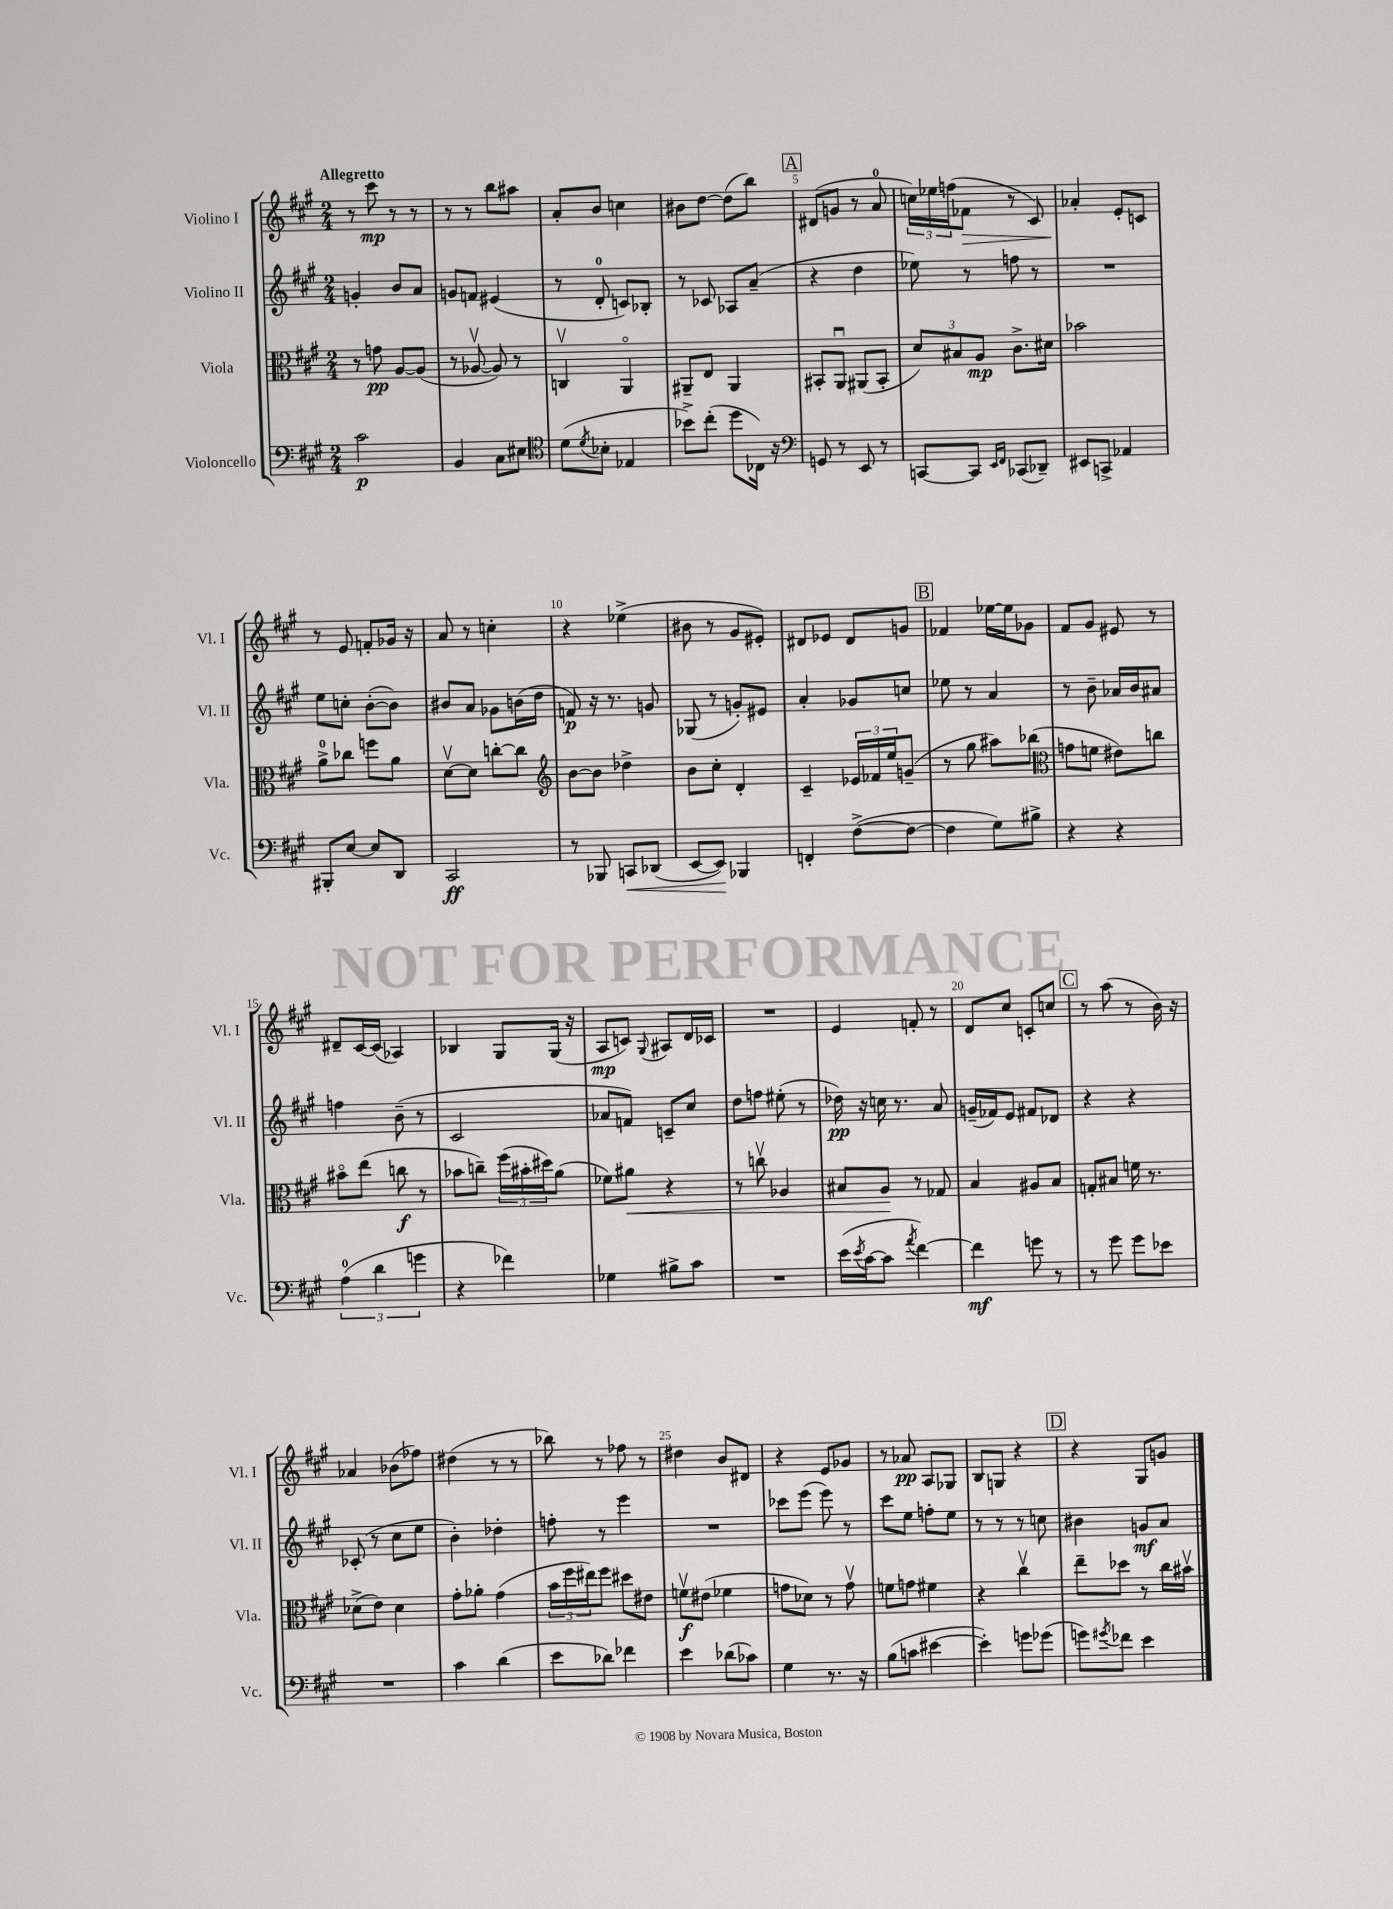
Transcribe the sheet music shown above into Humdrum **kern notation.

**kern	**dynam	**kern	**dynam	**kern	**dynam	**kern	**dynam
*part4	*part4	*part3	*part3	*part2	*part2	*part1	*part1
*staff4	*staff4	*staff3	*staff3	*staff2	*staff2	*staff1	*staff1
*I"Violoncello	*	*I"Viola	*	*I"Violino II	*	*I"Violino I	*
*I'Vc.	*	*I'Vla.	*	*I'Vl. II	*	*I'Vl. I	*
*clefF4	*	*clefC3	*	*clefG2	*	*clefG2	*
*k[f#c#g#]	*	*k[f#c#g#]	*	*k[f#c#g#]	*	*k[f#c#g#]	*
*M2/4	*	*M2/4	*	*M2/4	*	*M2/4	*
=1	=1	=1	=1	=1	=1	=1	=1
!	!	!	!	!	!	!LO:TX:a:B:t=Allegretto	!
2c#\	p	8r	.	4gn'/	.	8r	.
.	.	8gn\	pp	.	.	8ccc#\	mp
.	.	[8A/L	.	8b/L	.	8r	.
.	.	(8A/J]	.	8a/J	.	8r	.
=2	=2	=2	=2	=2	=2	=2	=2
4BB/	.	8r	.	8gn/L	.	8r	.
.	.	[8A-Xv/	.	8fn/J	.	8r	.
8C#\L	.	8A-/])	.	(4e#X/	.	8bb\L	.
8E#X\J	.	8r	.	.	.	8aa#X\J	.
=3	=3	=3	=3	=3	=3	=3	=3
*clefC4	*	*	*	*	*	*	*
(8d\L	.	4Cnv/	.	8r	.	8a'/L	.
8qd/	.	.	.	.	.	.	.
8B-X'\J	.	.	.	8d'/	.	8b/J	.
4E-X/	.	4AA/	.	8cn/L)	.	4ccn\	.
.	.	.	.	8B-X'/J	.	.	.
=4	=4	=4	=4	=4	=4	=4	=4
8b-X^\L)	.	8AA#X~/L	.	8r	.	8b#X\L	.
(8cc#'\J	.	8E/J	.	8c-X/	.	[8dd\J	.
8dd\L	.	4AA#/	.	8A-X/L	.	(8dd\L]	.
16C-X\Jk)	.	.	.	(8a~/J	.	8bb\J)	.
16r	.	.	.	.	.	.	.
!!LO:REH:place=s1:t=A
=5	=5	=5	=5	=5	=5	=5	=5
*clefF4	*	*	*	*	*	*	*
8GGn/	.	8BB#X'/L	.	4r	.	(8d#X/L	.
8r	.	8AAu/J	.	.	.	8gn/J	.
8EE/	.	(8AA#X/L	.	4dd\	.	8r	.
8r	.	8BB#'/J	.	.	.	8a/	.
=6	=6	=6	=6	=6	=6	=6	=6
[8CCn/L	.	12d/L)	.	8ee-X\)	.	24ccn\LL)	.
.	.	.	.	.	.	24ee-X\	.
.	.	12B#X/	.	.	.	(24ffn\J	.
!	!	!	!	!	!	!	!LO:HP:b
8CC/J]	.	.	.	8r	.	8f-X\J	>
.	.	12A/J	mp	.	.	.	.
16qqEE/LL	.	.	.	.	.	.	.
16qqFF#/JJ	.	.	.	.	.	.	.
(8CC-X/L	.	8.c#^\L	.	8ffn\	.	8r	.
8DD-X~/J)	.	.	.	8r	.	8c#/)	.
.	.	16d#X\Jk	.	.	.	.	.
=7	=7	=7	=7	=7	=7	=7	=7
8EE#X/L	.	2b-X\	.	2r	.	4a-X'/	.
8CCn^/J	.	.	.	.	.	.	.
4AA-X/	.	.	.	.	.	8e'/L	]
.	.	.	.	.	.	8cn/J	.
!!LO:LB:g=z
=8	=8	=8	=8	=8	=8	=8	=8
8BBB#X'/L	.	8a^\L	.	8ee\L	.	8r	.
[8E/J	.	8cc-X\J	.	8ccn'\J	.	8e/	.
8E/L]	.	8ffn\L	.	([8b'\L	.	8fn'/L	.
8DD/J	.	8a\J	.	8b\J])	.	16g-X/Jk	.
.	.	.	.	.	.	16r	.
=9	=9	=9	=9	=9	=9	=9	=9
2CC#/	ff	[8dv\L	.	8b#X/L	.	8a/	.
.	.	8d\J]	.	8a/J	.	8r	.
.	.	[8ccn'\L	.	8g-X\L	.	4ccn'\	.
.	.	8cc\J]	.	(16bn\L	.	.	.
.	.	.	.	16dd\JJ	.	.	.
=10	=10	=10	=10	=10	=10	=10	=10
*	*	*clefG2	*	*	*	*	*
8r	.	[8b\L	.	8fn/)	p	4r	.
8BBB-X/	.	8b\J]	.	16r	.	.	.
.	.	.	.	8.r	.	.	.
!	!LO:HP:b	!	!	!	!	!	!
8CCn/L	<	4dd-X^\	.	.	.	(4ee-X^\	.
(8DD-X/J	.	.	.	8gn/	.	.	.
=11	=11	=11	=11	=11	=11	=11	=11
[8EE/L	.	8b\L	.	(8G-X/	.	8b#X\	.
8EE/J])	.	8cc#'\J	.	8r	.	8r	.
4BBB-X/	[	4d'/	.	8gn'/L)	.	8g#/L	.
.	.	.	.	8e#X/J	.	8e#X'/J)	.
=12	=12	=12	=12	=12	=12	=12	=12
4FFn'/	.	4c#~/	.	4a'/	.	8d#X/L	.
.	.	.	.	.	.	8e-X/J	.
([8F#^\L	.	24e-X/LL	.	8g-X/L	.	8d#/L	.
.	.	24f-X/	.	.	.	.	.
.	.	24ee/J	.	.	.	.	.
8F#\J_	.	(8gn~/J	.	8ccn/J	.	8gn/J	.
!!LO:REH:place=s1:t=B
=13	=13	=13	=13	=13	=13	=13	=13
4F#\]	.	8r	.	8ee-X\	.	4f-X/	.
.	.	8gg#\	.	8r	.	.	.
8G#\L)	.	8aa#X\L)	.	4a/	.	[16ee-X\LL	.
.	.	.	.	.	.	16ee-\J]	.
8B#X^\J	.	(8bb-X\J	.	.	.	8g-X\J	.
=14	=14	=14	=14	=14	=14	=14	=14
*	*	*clefC3	*	*	*	*	*
4r	.	8gn\L	.	8r	.	8f#/L	.
.	.	8fn\J	.	8b~\	.	8g#/J	.
4r	.	8e#X\L)	.	16a-X/LL	.	8e#X/	.
.	.	.	.	16b/J	.	.	.
.	.	8ccn\J	.	8a#X/J	.	8r	.
!!LO:LB:g=z
=15	=15	=15	=15	=15	=15	=15	=15
(6A\	.	8b#X\L	.	4ffn\	.	8d#X~/L	.
.	.	(8ee\J	.	.	.	[16c#/L	.
6d\	.	.	.	.	.	.	.
.	.	.	.	.	.	(16c#/JJ]	.
.	.	8ccn\	f	(8b~\	.	4A-X/)	.
6gn\	.	.	.	.	.	.	.
.	.	8r	.	8r	.	.	.
=16	=16	=16	=16	=16	=16	=16	=16
4r	.	8b-X\L	.	2c#/	.	4B-X/	.
.	.	8ccn~\J)	.	.	.	.	.
4f-X\)	.	(24ff#\LL	.	.	.	8G#/L	.
.	.	24b#X'\	.	.	.	.	.
.	.	24dd#X\J)	.	.	.	.	.
.	.	(8a\J	.	.	.	(16G#/Jk	.
.	.	.	.	.	.	16r	.
=17	=17	=17	=17	=17	=17	=17	=17
4G-X\	.	8f-X\L)	.	8a-X/L	.	8A/L	mp
!	!	!	!LO:HP:b	!	!	!	!
.	.	8a#X\J	<	8fn/J)	.	8cn/J)	.
.	.	.	.	.	.	8qqG#/	.
8B#X^\L	.	4r	.	8cn~/L	.	8A#X/L	.
8c#\J	.	.	.	8cc#/J	.	16d/L	.
.	.	.	.	.	.	16c-X/JJ	.
=18	=18	=18	=18	=18	=18	=18	=18
2r	.	8r	.	8dd\L	.	2r	.
.	.	8ccnv\	.	8ffn\J	.	.	.
.	.	4A-X/	.	(8ee#X'\	.	.	.
.	.	.	.	8r	.	.	.
=19	=19	=19	=19	=19	=19	=19	=19
(16e\LL	.	8B#X/L	.	16dd-X\)	pp	4e/	.
8qe/	.	.	.	.	.	.	.
[16c#\J	.	.	.	16r	.	.	.
8c#\J]	.	8A/J	.	16ccn\	.	.	.
.	.	.	.	8.r	.	.	.
8qa/	.	.	.	.	.	.	.
[4f#\)	.	8r	[	.	.	8fn'/	.
.	.	8G-X/	.	8a/	.	8r	.
=20	=20	=20	=20	=20	=20	=20	=20
4f#\]	mf	4B/	.	(16gn~/LL	.	8d/L	.
.	.	.	.	16f-X/J)	.	.	.
.	.	.	.	8e/J	.	8cc#/J	.
8gn\	.	8A#X/L	.	8f#X/L	.	8cn'/L	.
8r	.	8B/J	.	8d-X/J	.	8ccn/J	.
!!LO:REH:place=s1:t=C
=21	=21	=21	=21	=21	=21	=21	=21
8r	.	8Gn'/L	.	4r	.	8r	.
8g#\	.	8B#X/J	.	.	.	(8aa\	.
8g#\L	.	16fn\	.	4r	.	8r	.
.	.	8.r	.	.	.	.	.
8e-X\J	.	.	.	.	.	16b\)	.
.	.	.	.	.	.	16r	.
!!LO:LB:g=z
=22	=22	=22	=22	=22	=22	=22	=22
2r	.	(8d-X^\L	.	(8c-X'/	.	4a-X/	.
.	.	8e\J)	.	8r	.	.	.
.	.	4d-\	.	8cc#\L	.	(8b-X\L	.
.	.	.	.	8ee\J	.	8ff-X\J)	.
=23	=23	=23	=23	=23	=23	=23	=23
4c#\	.	8g#'\L	.	4b'\)	.	(4dd#X\	.
.	.	8a-X'\J	.	.	.	.	.
(4d\	.	(4g#\	.	4dd-X'\	.	8r	.
.	.	.	.	.	.	8r	.
=24	=24	=24	=24	=24	=24	=24	=24
8e\L	.	24b\LL	.	8ffn'\	.	8bb-X\)	.
.	.	24ff#\	.	.	.	.	.
.	.	24ee#X\J)	.	.	.	.	.
8d-X\J)	.	8ff#\J	.	8r	.	8r	.
4f-X\	.	8dd#X\L	.	4eee\	.	8ff-X\	.
.	.	8e#X\J	.	.	.	8r	.
=25	=25	=25	=25	=25	=25	=25	=25
4e\	.	8fnv\L	f	2r	.	4dd#X\	.
.	.	(8e#X\J	.	.	.	.	.
(8d-X\L	.	4f-X\	.	.	.	8b/L	.
8c-X\J)	.	.	.	.	.	8d#X/J	.
=26	=26	=26	=26	=26	=26	=26	=26
4G#\	.	8gn\L	.	8ccc-X\L	.	4r	.
.	.	8d-X\J)	.	(8eee\J	.	.	.
8.r	.	8r	.	8eee\)	.	8e/L	.
.	.	8gv\	.	8r	.	8g-X/J	.
16r	.	.	.	.	.	.	.
=27	=27	=27	=27	=27	=27	=27	=27
(8B\L	.	8fn\L	.	8ccc#\L	.	8r	.
8cn\J	.	8gn\J	.	8ee\J	.	8a-X/	pp
[4e#X\	.	4f#X\	.	8ffn'\L	.	8A/L	.
.	.	.	.	8ee\J	.	8G-X/J	.
=28	=28	=28	=28	=28	=28	=28	=28
4e#'\])	.	4r	.	8r	.	8B/L	.
.	.	.	.	8r	.	8Gn/J	.
8gn\L	.	4cc#v\	.	8r	.	4r	.
(8g-X\J	.	.	.	8ccn\	.	.	.
!!LO:REH:place=s1:t=D
=29	=29	=29	=29	=29	=29	=29	=29
8gn\L)	.	8ee~\L	.	4b#X\	.	4r	.
8qg#X/	.	.	.	.	.	.	.
8f-X\J	.	8dd-X\J	.	.	.	.	.
4e\	.	8r	.	8gn/L	mf	8G#/L	.
.	.	16cc#\LL	.	8a/J	.	8gn/J	.
.	.	16b#Xv\JJ	.	.	.	.	.
==	==	==	==	==	==	==	==
*-	*-	*-	*-	*-	*-	*-	*-
